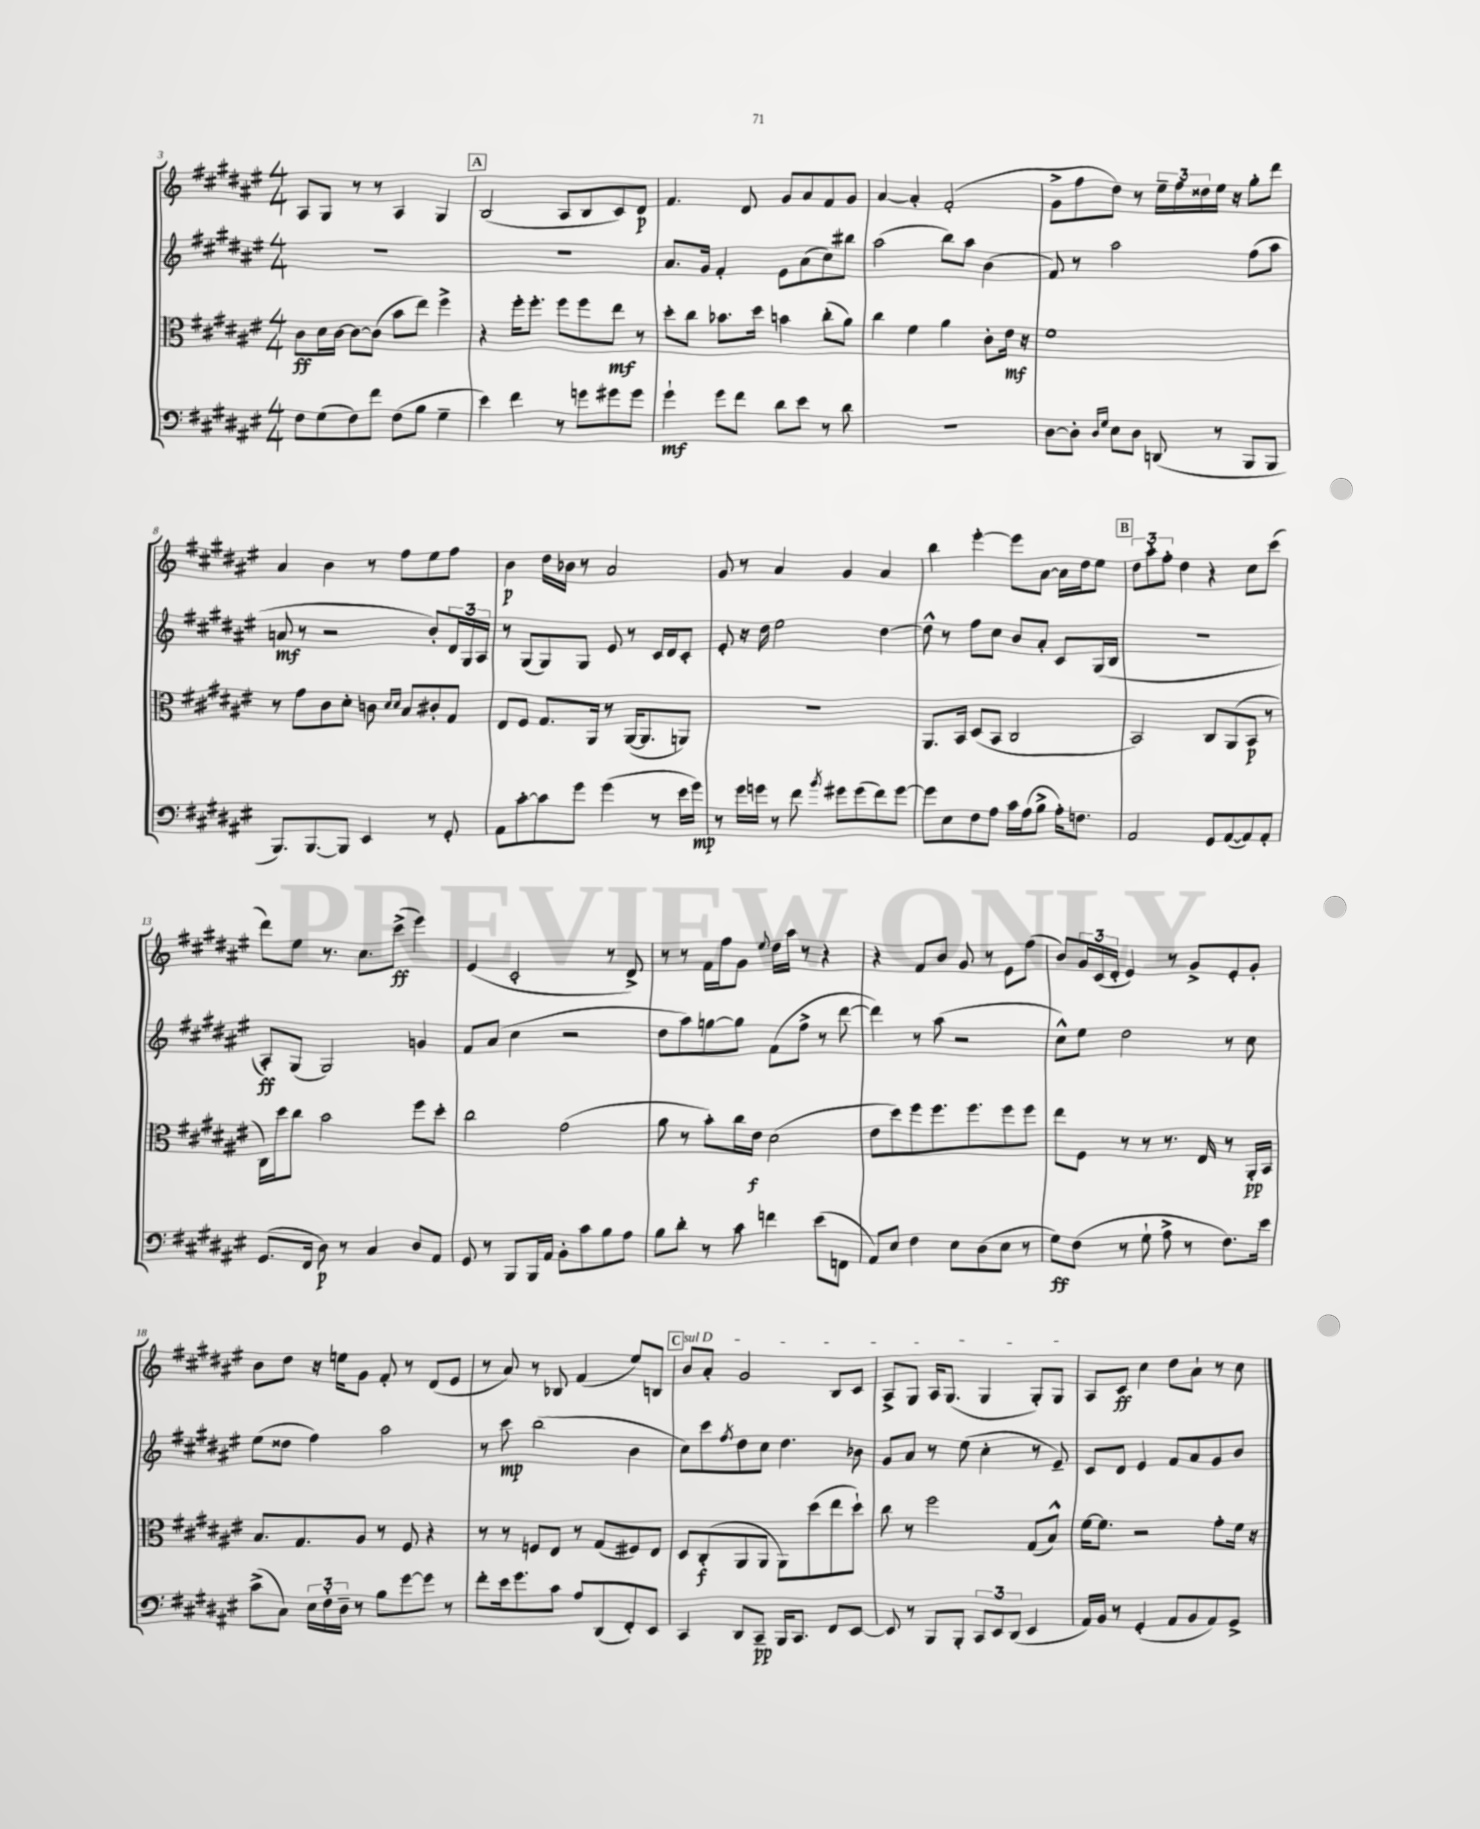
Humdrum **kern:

**kern	**dynam	**kern	**dynam	**kern	**dynam	**kern	**dynam
*part4	*part4	*part3	*part3	*part2	*part2	*part1	*part1
*staff4	*staff4	*staff3	*staff3	*staff2	*staff2	*staff1	*staff1
*clefF4	*	*clefC3	*	*clefG2	*	*clefG2	*
*k[f#c#g#d#a#e#]	*	*k[f#c#g#d#a#e#]	*	*k[f#c#g#d#a#e#]	*	*k[f#c#g#d#a#e#]	*
*M4/4	*	*M4/4	*	*M4/4	*	*M4/4	*
=3	=3	=3	=3	=3	=3	=3	=3
8F#\L	.	8c#\L	ff	1r	.	8A#/L	.
(8G#\	.	16d#\L	.	.	.	8G#/J	.
.	.	[16c#\JJ	.	.	.	.	.
8F#\)	.	8c#\L_	.	.	.	8r	.
8f#\J	.	(8c#\J]	.	.	.	8r	.
(8F#\L	.	8b\L	.	.	.	4A#/	.
8B\J	.	8ee#\J)	.	.	.	.	.
4G#~\	.	4ff#^\	.	.	.	4G#/	.
!!LO:REH:place=s1:t=A
=4	=4	=4	=4	=4	=4	=4	=4
4e#\)	.	4r	.	1r	.	(2B/	.
4f#\	.	16ff#'\KL	.	.	.	.	.
.	.	8.ff#'\J	.	.	.	.	.
8r	.	8ff#\L	.	.	.	8A#/L	.
8gn\L	.	8ff#\	.	.	.	8B/	.
8g#X\	.	8ee#\J	mf	.	.	8c#/)	.
8g#\J	.	8r	.	.	.	8d#/J	p
=5	=5	=5	=5	=5	=5	=5	=5
4g#`\	mf	8dd#'\L	.	8.a#/L	.	4.f#/	.
.	.	8cc#\J	.	.	.	.	.
.	.	.	.	16g#/Jk	.	.	.
8g#\L	.	8.b-X\L	.	4f#'/	.	.	.
8f#\J	.	.	.	.	.	8d#/	.
.	.	16dd#\Jk	.	.	.	.	.
8d#\L	.	4bn\	.	8e#\L	.	8g#/L	.
8e#\J	.	.	.	(8a#\	.	8a#/	.
8r	.	(8cc#'\L	.	8cc#\)	.	8f#/	.
8d#\	.	8a#\J)	.	8bb#X\J	.	8g#/J	.
=6	=6	=6	=6	=6	=6	=6	=6
1r	.	4cc#\	.	(2aa#\	.	[4a#/	.
.	.	4f#\	.	.	.	4a#'/]	.
.	.	4a#\	.	8bb\L)	.	(2f#'/	.
.	.	.	.	8aa#\J	.	.	.
.	.	8c#'\L	.	(4b\	.	.	.
.	.	16e#\Jk	mf	.	.	.	.
.	.	16r	.	.	.	.	.
=7	=7	=7	=7	=7	=7	=7	=7
[8D#\L	.	1f#	.	8f#/)	.	8g#^\L	.
8D#'\J]	.	.	.	8r	.	8ff#\	.
16qqD#/LL	.	.	.	.	.	.	.
16qqG#/JJ	.	.	.	.	.	.	.
8E#\L	.	.	.	2aa#\	.	8dd#\J)	.
8D#\J	.	.	.	.	.	8r	.
(8DDn/	.	.	.	.	.	24ee#~\LL	.
.	.	.	.	.	.	24ff#\	.
.	.	.	.	.	.	24dd##X\	.
8r	.	.	.	.	.	16ee#\JJ	.
.	.	.	.	.	.	16r	.
8BBB/L	.	.	.	(8ff#\L	.	8gg#'\L	.
8BBB/J	.	.	.	8aa#\J	.	8ddd#\J	.
!!LO:LB:g=z
=8	=8	=8	=8	=8	=8	=8	=8
8.BBB/L)	.	8r	.	8an/	mf	4a#/	.
.	.	8g#\L	.	8r	.	.	.
[8.BBB/	.	.	.	.	.	.	.
.	.	8c#\	.	2r	.	4b\	.
8BBB/J]	.	8d#'\J	.	.	.	.	.
4EE#/	.	8cn\	.	.	.	8r	.
.	.	16qqd#/LL	.	.	.	.	.
.	.	16qqd#/JJ	.	.	.	.	.
.	.	8B/L	.	.	.	8ff#\L	.
8r	.	8c#X'/	.	8b'/L)	.	8ee#\	.
8GG#'/	.	8G#/J	.	24d#/L	.	8ff#\J	.
.	.	.	.	24G#/	.	.	.
.	.	.	.	24A#/JJ	.	.	.
=9	=9	=9	=9	=9	=9	=9	=9
8AA#\L	.	8E#/L	.	8r	.	4b\	p
[8c#'\	.	8F#/J	.	(8G#/L	.	.	.
8c#\]	.	8.G#/L	.	8G#/)	.	16dd#\LL	.
.	.	.	.	.	.	16b-X\JJ	.
8g#\J	.	.	.	8G#/J	.	8r	.
.	.	16AA#/Jk	.	.	.	.	.
(4g#\	.	8r	.	8e#/	.	2a#/	.
.	.	([16AA#/KL	.	8r	.	.	.
.	.	8.AA#/]	.	.	.	.	.
8r	.	.	.	16c#/LL	.	.	.
.	.	.	.	16d#/J	.	.	.
16e#\LL	.	8AAn/J)	.	8c#'/J	.	.	.
16g#\JJ)	mp	.	.	.	.	.	.
=10	=10	=10	=10	=10	=10	=10	=10
8r	.	1r	.	8e#'/	.	8g#/	.
16g#\LL	.	.	.	16r	.	8r	.
16gn\JJ	.	.	.	16dd#\	.	.	.
8r	.	.	.	2ee#\	.	4a#/	.
8f#\	.	.	.	.	.	.	.
8qb/	.	.	.	.	.	.	.
8g#X\L	.	.	.	.	.	4g#/	.
(8g#\	.	.	.	.	.	.	.
8f#\)	.	.	.	[4dd#\	.	4a#/	.
[8g#\J	.	.	.	.	.	.	.
=11	=11	=11	=11	=11	=11	=11	=11
8g#\L]	.	8.AA#/L	.	8dd#^^\]	.	4bb\	.
8E#\	.	.	.	8r	.	.	.
.	.	16BB/Jk	.	.	.	.	.
8F#\	.	(8D#/L	.	8ff#\L	.	[4eee#'\	.
8A#\J	.	8BB/J	.	8cc#\J	.	.	.
16c#\LL	.	2C#/	.	8b/L	.	8eee#\L]	.
(16A#\J	.	.	.	.	.	.	.
8B^\J	.	.	.	8a#'/J	.	[8a#\J	.
16A#'\KL)	.	.	.	8c#/L	.	16a#\LL]	.
8.Fn\J	.	.	.	.	.	16dd#\J	.
.	.	.	.	(16G#/L	.	8ee#\J	.
.	.	.	.	16B/JJ	.	.	.
!!LO:REH:place=s1:t=B
=12	=12	=12	=12	=12	=12	=12	=12
2AA#/	.	2BB/)	.	1r	.	12dd#\L	.
.	.	.	.	.	.	12aa#'\	.
.	.	.	.	.	.	12ff#'\J	.
.	.	.	.	.	.	4dd#\	.
8GG#/L	.	8C#/L	.	.	.	4r	.
([8AA#/	.	(8AA#/	.	.	.	.	.
8AA#/])	.	8BB/J	p	.	.	8cc#\L	.
8AA#'/J	.	8r	.	.	.	(8ccc#\J	.
!!LO:LB:g=z
=13	=13	=13	=13	=13	=13	=13	=13
(8.GG#/L	.	16C#\LL)	.	8A#'/L)	ff	8ddd#\L)	.
.	.	16dd#\J	.	.	.	.	.
.	.	8cc#\J	.	(8G#/J	.	8ee#\J	.
16FF#/Jk	.	.	.	.	.	.	.
8D#\)	p	2b\	.	2G#/)	.	8.r	.
8r	.	.	.	.	.	.	.
.	.	.	.	.	.	8.cc#\L	.
4C#/	.	.	.	.	.	.	.
.	.	.	.	.	.	(8ccc#^\J	ff
8D#/L	.	8ff#\L	.	4gn/	.	4eee#\)	.
8AA#/J	.	8dd#'\J	.	.	.	.	.
=14	=14	=14	=14	=14	=14	=14	=14
8GG#/	.	2cc#\	.	8f#/L	.	(4e#/	.
8r	.	.	.	(8a#/J	.	.	.
8BBB/L	.	.	.	4cc#\	.	2c#'/	.
16BBB/L	.	.	.	.	.	.	.
16AA#/JJ	.	.	.	.	.	.	.
8BB'\L	.	(2g#\	.	2r	.	.	.
8c#\	.	.	.	.	.	.	.
8B\	.	.	.	.	.	8r	.
8A#\J	.	.	.	.	.	8d#^/)	.
=15	=15	=15	=15	=15	=15	=15	=15
8B\L	.	8a#\	.	8dd#\L	.	8r	.
8d#'\J	.	8r	.	8aa#\)	.	8r	.
8r	.	8b'\L)	.	[8ggn\	.	16f#\LL	.
.	.	.	.	.	.	16ff#\J	.
8c#\	.	16cc#\L	.	8gg\J]	.	8g#\J	.
.	.	16e#\JJ	f	.	.	.	.
.	.	.	.	.	.	8qqee#/	.
4fn\	.	(2d#\	.	(8f#\L	.	16dd#\LL	.
.	.	.	.	.	.	16aa#\JJ	.
.	.	.	.	8ff#^\J	.	8r	.
(8e#\L	.	.	.	8r	.	4r	.
8FFn\J	.	.	.	[8ddd#\	.	.	.
=16	=16	=16	=16	=16	=16	=16	=16
8AA#/L)	.	8e#\L	.	4ddd#\])	.	4r	.
8E#/J	.	8dd#\)	.	.	.	.	.
4F#\	.	8ff#\	.	8r	.	8f#/L	.
.	.	8.ff#\	.	(8aa#\	.	8b/J	.
8E#\L	.	.	.	2r	.	8g#/	.
.	.	8.ff#\	.	.	.	.	.
(8D#\	.	.	.	.	.	8r	.
8E#\J	.	8ff#\	.	.	.	8e#\L	.
8r	.	8ff#\J	.	.	.	(8ff#\J	.
=17	=17	=17	=17	=17	=17	=17	=17
8G#\L)	ff	8ee#\L	.	8cc#^^\L)	.	8b/L)	.
(8F#\J	.	8F#\J	.	8ee#\J	.	24g#/L	.
.	.	.	.	.	.	(24c#/	.
.	.	.	.	.	.	24d#'/JJ	.
8r	.	8r	.	2dd#\	.	4e#/)	.
8G#`\	.	8r	.	.	.	.	.
8A#^\	.	8.r	.	.	.	8r	.
8r	.	.	.	.	.	8g#^/L	.
.	.	16E#/	.	.	.	.	.
8.F#\L)	.	8r	.	8r	.	8e#'/	.
.	.	16AA#'/LL	pp	8cc#\	.	8g#'/J	.
16e#\Jk	.	16BB/JJ	.	.	.	.	.
!!LO:LB:g=z
=18	=18	=18	=18	=18	=18	=18	=18
(8c#^\L	.	8.B/L	.	(8ee#\L	.	8b\L	.
8C#\J)	.	.	.	8dd##X\J	.	8dd#\J	.
.	.	8.G#/	.	.	.	.	.
24E#\LL	.	.	.	4ff#\)	.	16r	.
24F#'\	.	.	.	.	.	.	.
.	.	.	.	.	.	16een\KL	.
24D#~\JJ	.	.	.	.	.	.	.
8r	.	8A#/J	.	.	.	8g#\J	.
8B\L	.	8r	.	2aa#\	.	8f#'/	.
[8g#\	.	8F#/	.	.	.	8r	.
8g#\J]	.	4r	.	.	.	(8d#/L	.
8r	.	.	.	.	.	8e#/J	.
=19	=19	=19	=19	=19	=19	=19	=19
8f#'\L	.	8r	.	8r	.	8r	.
16e#\k	.	8r	.	8ccc#\	mp	8a#/)	.
8.g#\	.	.	.	.	.	.	.
.	.	8Fn/L	.	(2bb\	.	8r	.
8c#\J	.	8E#/J	.	.	.	8B-X/	.
8A#/L	.	8r	.	.	.	(4f#/	.
(8DD#/	.	(8G#/L	.	.	.	.	.
8FF#'/)	.	8F#X/)	.	4b\	.	8ee#/L)	.
8EE#/J	.	8E#/J	.	.	.	8Bn/J	.
!!LO:REH:place=s1:t=C
=20	=20	=20	=20	=20	=20	=20	=20
!	!	!	!	!	!	!LO:TX:a:i:t=sul D	!
4CC#/	.	8D#/L	.	8cc#\L)	.	8b/L	.
.	.	(8C#'/	f	8ccc#\	.	8a#'/J	.
.	.	.	.	8qff#/	.	.	.
8DD#/L	.	8AA#/	.	8dd#\	.	2g#/	.
8CC#~/J	pp	8AA#/J	.	8cc#\J	.	.	.
16BBB/KL	.	8AA#\L)	.	4.dd#\	.	.	.
8.CC#/J	.	.	.	.	.	.	.
.	.	(8dd#\	.	.	.	.	.
8FF#/L	.	8ee#\	.	.	.	8B/L	.
[8EE#/J	.	8dd#`\J)	.	8b-X\	.	8c#/J	.
=21	=21	=21	=21	=21	=21	=21	=21
8EE#/]	.	8cc#\	.	8g#/L	.	8A#^/L	.
8r	.	8r	.	8a#/J	.	8G#/J	.
8BBB/L	.	2ff#\	.	8r	.	16A#/KL	.
.	.	.	.	.	.	(8.G#/J	.
8BBB'/J	.	.	.	(8ee#\	.	.	.
12CC#/L	.	.	.	4cc#'\	.	4G#/	.
12EE#/	.	.	.	.	.	.	.
(12DD#/J	.	.	.	.	.	.	.
4EE#/	.	(8G#/L	.	8r	.	8G#'/L)	.
.	.	8B^^/J)	.	8e#~/)	.	8G#/J	.
=22	=22	=22	=22	=22	=22	=22	=22
16AA#/LL)	.	[16f#\KL	.	8c#/L	.	8A#/L	.
16BB/JJ	.	8.f#\J]	.	.	.	.	.
8r	.	.	.	8d#/J	.	8c#/J	ff
(4GG#'/	.	2r	.	4e#/	.	4cc#\	.
8AA#/L	.	.	.	8f#/L	.	8dd#\L	.
8BB/	.	.	.	8a#/	.	8a#`\J	.
8AA#/)	.	8g#'\L	.	8g#/	.	8r	.
8GG#^/J	.	16f#\Jk	.	8b/J	.	8cc#\	.
.	.	16r	.	.	.	.	.
==	==	==	==	==	==	==	==
*-	*-	*-	*-	*-	*-	*-	*-
